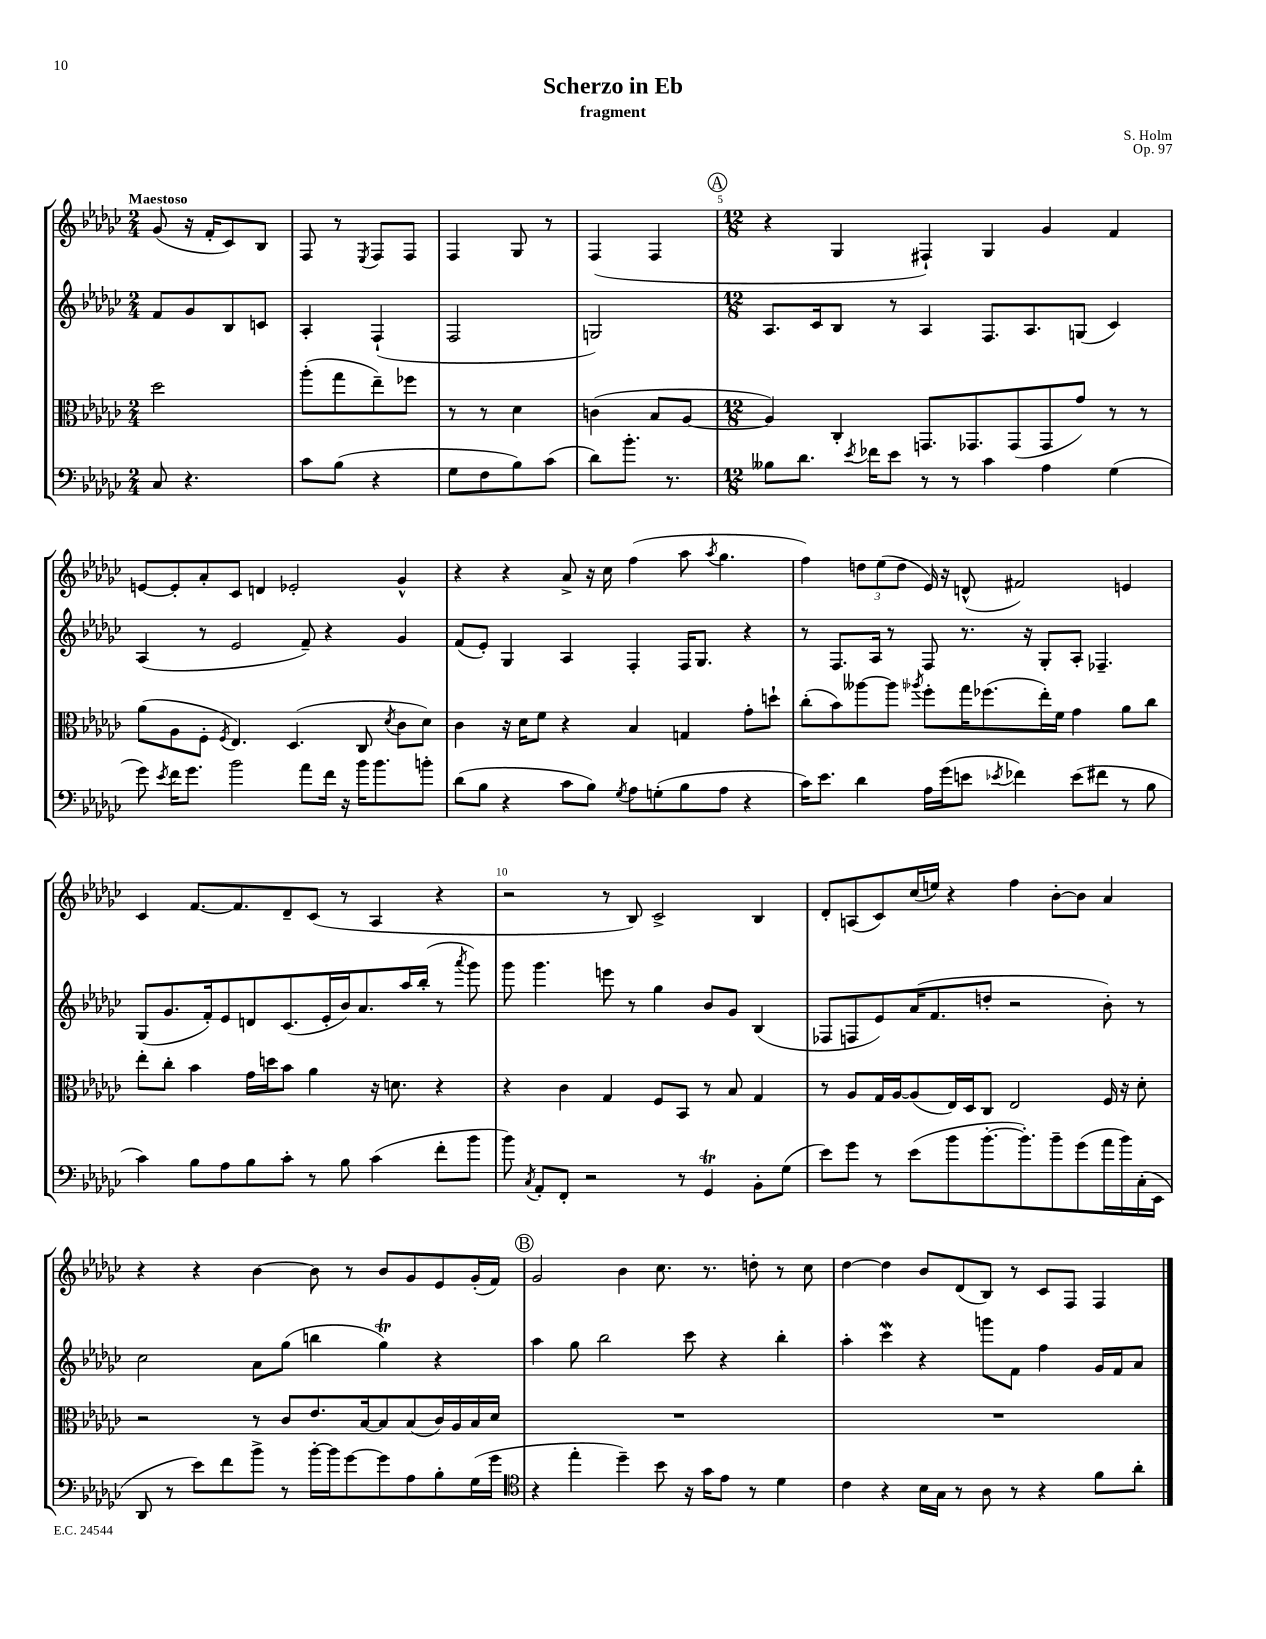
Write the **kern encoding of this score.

**kern	**kern	**kern	**kern
*staff4	*staff3	*staff2	*staff1
*clefF4	*clefC3	*clefG2	*clefG2
*k[b-e-a-d-g-c-]	*k[b-e-a-d-g-c-]	*k[b-e-a-d-g-c-]	*k[b-e-a-d-g-c-]
*M2/4	*M2/4	*M2/4	*M2/4
8C-	2dd-	8f	(8g-
4.r	.	8g-	16r
.	.	.	16f'
.	.	8B-	8c-)
.	.	8c	8B-
=	=	=	=
8c-	(8aa-'	4A-'	8F
(8B-	8gg-	.	8r
.	.	.	8qE-
4r	8ee-~)	(4F`	8F
.	8ff-	.	8F
=	=	=	=
8G-	8r	2F	4F
8F	8r	.	.
8B-)	4d-	.	8G-
(8c-	.	.	8r
=	=	=	=
8d-)	(4c	2G)	(4F
8.b-'	.	.	.
.	8B-	.	4F
8.r	.	.	.
.	[8A-	.	.
=	=	=	=
*M12/8	*M12/8	*M12/8	*M12/8
8B--	4A-])	8.A-	4r
8.d-	.	.	.
.	.	16c-	.
.	4C-'	8B-	4G-
8qe-	.	.	.
16f-	.	.	.
8e-	.	8r	.
8r	8.GG	4A-	4F#`)
8r	.	.	.
.	8.GG-	.	.
4c-	.	8.F	4G-
.	(8GG-	.	.
.	.	8.A-	.
4A-	8GG-	.	4g-
.	8g-)	(8G	.
(4G-	8r	4c-)	4f
.	8r	.	.
=	=	=	=
8g-)	(8a-	(4A-	[8e
8qe-	.	.	.
16f	8A-	.	8e']
8.g-	.	.	.
.	8F'	8r	8a-'
.	8qF	.	.
2b-	4.E-)	2e-	8c-
.	.	.	4d
.	(4.D-	.	2e-'
8a-	.	8f~)	.
16f	.	4r	.
16r	.	.	.
16b-	8C-	.	.
8.b-	.	.	.
.	8qd-	.	.
.	8c-	4g-	4g-^^
8b'	8d-)	.	.
=	=	=	=
(8d-	4c-	(8f	4r
8B-	.	8e-')	.
4r	16r	4G-	4r
.	16d-	.	.
.	8f	.	.
8c-	4r	4A-	8a-^
8B-)	.	.	16r
.	.	.	16cc-
8qG-	.	.	.
8A-	4B-	4F'	(4ff
(8G'	.	.	.
8B-	4G	16F	8aa-
.	.	8.G-	.
.	.	.	8qaa-
8A-	.	.	4.gg-
4r	8g-'	4r	.
.	8dd`	.	.
=	=	=	=
16c-)	(8cc-'	8r	4ff)
8.e-	.	.	.
.	8b-)	8.F	.
4d-	[8aa--	.	12dd
.	.	16A-	.
.	.	.	(12ee-
.	8aa--]	8r	.
.	.	.	12dd
.	8qaa-	.	.
16A-	8ff'	8F	16e-)
(16g-	.	.	16r
8e	16gg-	8.r	(8d^^
.	(8.ff-	.	.
8qe-	.	.	.
4f-)	.	.	2f#)
.	.	16r	.
.	16ee-')	8G-'	.
.	16f	.	.
(8e-	4g-	8A-'	.
8f#	.	4.F-~	.
8r	8a-	.	4e
8B-	8cc-	.	.
=	=	=	=
4c-)	8ee-'	(8G-	4c-
.	8cc-'	8.g-	.
8B-	4b-	.	[8.f
.	.	16f')	.
8A-	.	8e-	.
.	.	.	8.f]
8B-	16g-	8d	.
.	16dd	.	.
8c-'	8b-	(8.c-	8d-~
8r	4a-	.	(8c-
.	.	16e-'	.
8B-	.	16b-)	8r
.	.	8.a-	.
(4c-	16r	.	4A-
.	8.d	.	.
.	.	16aa-	.
.	.	(16bb-'	.
8f'	4r	8r	4r
.	.	8qaaa-	.
8b-	.	8ggg-)	.
=	=	=	=
8b-)	4r	8ggg-	2r
8qC-	.	.	.
8AA-'	.	4.ggg-	.
8FF'	4c-	.	.
2r	.	.	.
.	4G-	8eee	8r
.	.	8r	8B-)
.	8F	4gg-	2c-^
8r	8BB-	.	.
4GG-	8r	8b-	.
.	8B-	8g-	.
8BB-'	4G-	(4B-	4B-
(8G-	.	.	.
=	=	=	=
8e-)	8r	8F-	8d-'
8g-	8A-	8F	(8A
8r	16G-	8e-)	8c-)
.	[16A-	.	.
(8e-	(8A-]	(16a-	(16cc-
.	.	8.f	16ee)
8b-	16E-)	.	4r
.	16D-	.	.
[8.b-'	8C-	8dd'	.
.	2E-	2r	4ff
8.b-'])	.	.	.
8b-~	.	.	[8b-'
(8g-	.	.	8b-]
16a-	16F	8b-')	4a-
16b-)	16r	.	.
(16C-'	8d-'	8r	.
16EE-	.	.	.
=	=	=	=
8DD-	2r	2cc-	4r
8r	.	.	.
8e-)	.	.	4r
8f	.	.	.
8b-^	8r	8a-	[4b-
8r	8c-	(8gg-	.
[16b-'	8.e-	4bb	8b-]
16b-]	.	.	.
[8g-	.	.	8r
.	[16B-	.	.
8g-]	8B-]	4gg-)	8b-
8A-	(8B-	.	8g-
8B-'	16c-)	4r	8e-
.	16A-	.	.
(16G-	16B-	.	(16g-'
16g-	16d-	.	16f)
=	=	=	=
*clefC4	*	*	*
4r	1.r	4aa-	2g-
4ee-'	.	8gg-	.
.	.	2bb-	.
4dd-~)	.	.	4b-
8b-	.	.	8.cc-
16r	.	8ccc-	.
16g-	.	.	8.r
8e-	.	4r	.
8r	.	.	8dd'
4d-	.	4bb-'	8r
.	.	.	8cc-
=	=	=	=
4c-	1.r	4aa-'	[4dd-
4r	.	4ccc-	4dd-]
16B-	.	4r	8b-
16G-	.	.	.
8r	.	.	(8d-
8A-	.	8ggg	8B-)
8r	.	8f	8r
4r	.	4ff	8c-
.	.	.	8F
8f	.	16g-	4F
.	.	16f	.
8a-'	.	8a-	.
==	==	==	==
*-	*-	*-	*-
